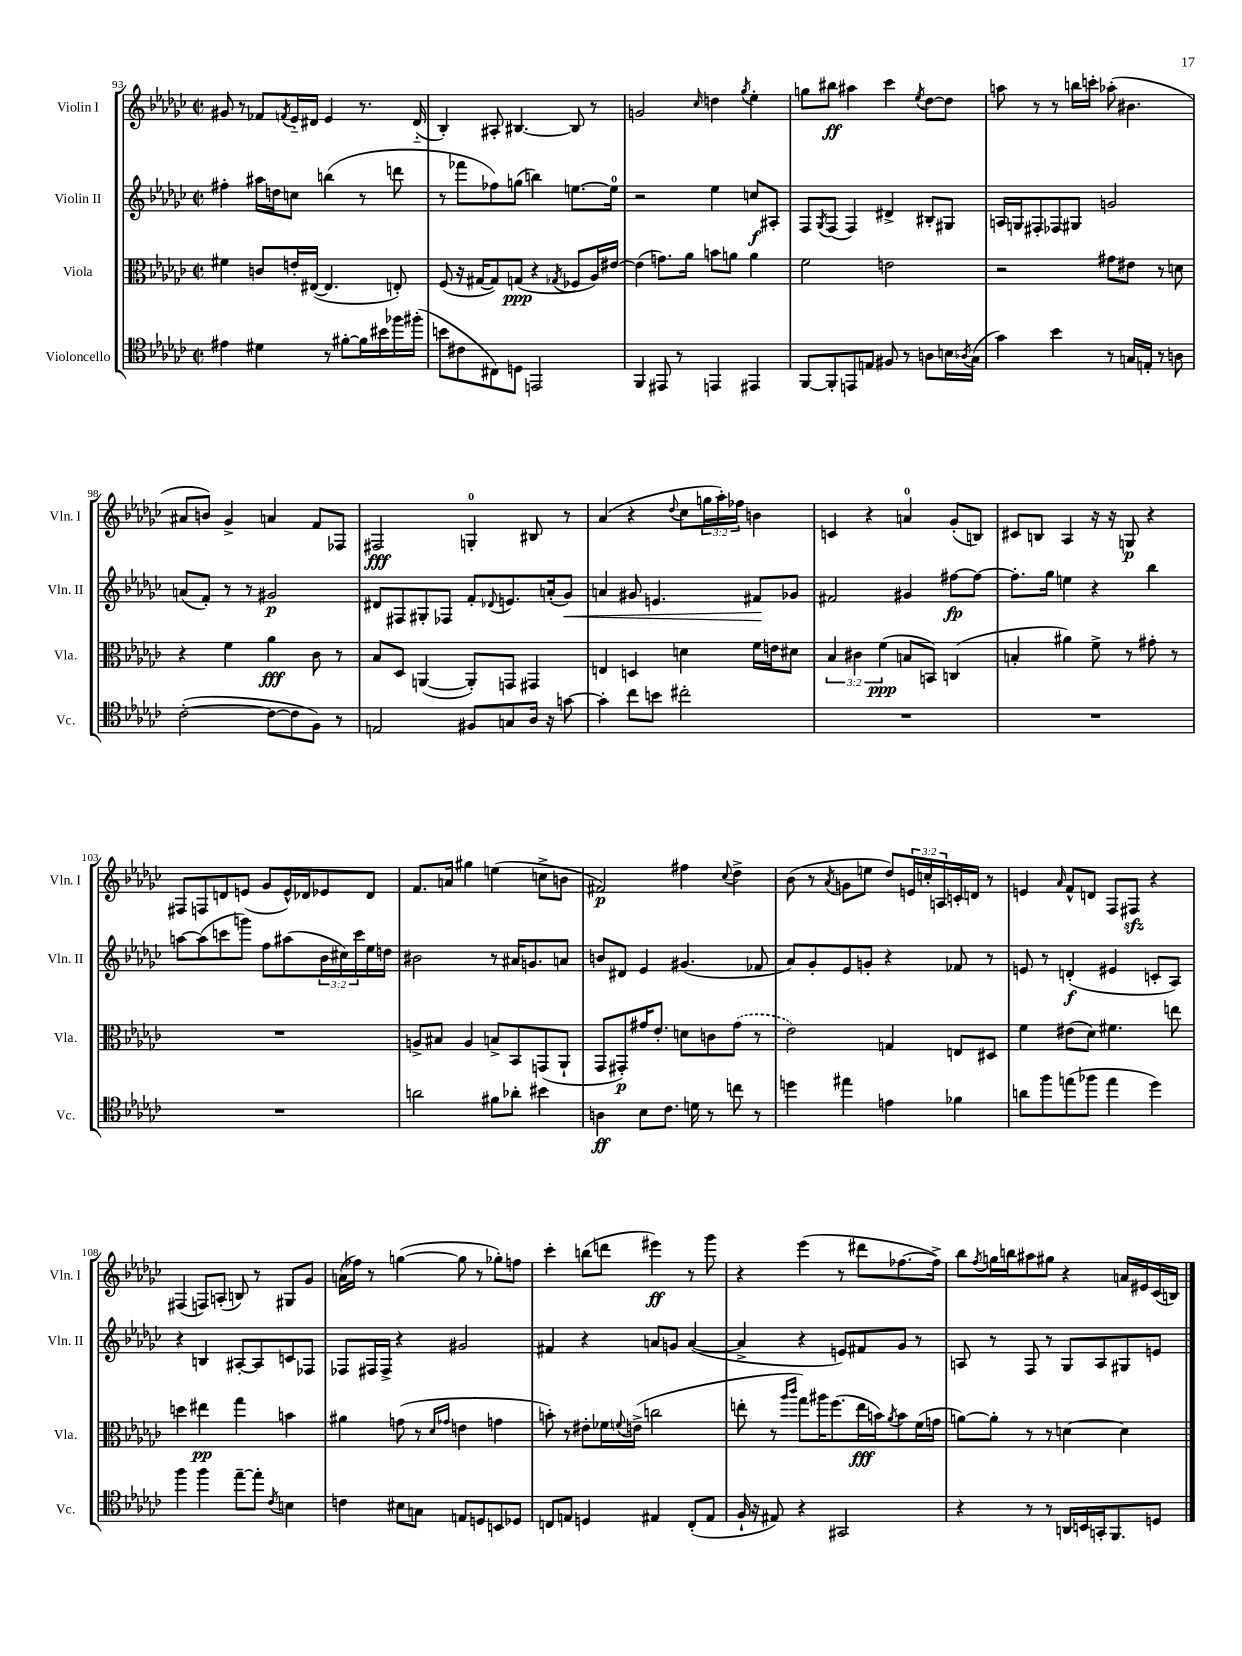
<<
\new StaffGroup <<
\new Staff = "s0" \with { instrumentName = "Violin I" shortInstrumentName = "Vln. I" } {
    \clef treble \key ges \major \defaultTimeSignature \time 2/2 \override Staff.TupletNumber.text = #tuplet-number::calc-fraction-text
    gis'8 r8 fes'8 \acciaccatura { f'8 } ees'16-_ dis'16 ees'4 r8. dis'16-_( |
    bes4-.) ais8-. bis4.~ bis8 r8 |
    g'2 \grace { ces''16 } d''4 \acciaccatura { ges''8 } ees''4-. |
    g''8 bis''8\ff ais''4 ces'''4 \acciaccatura { ees''8 } des''8~ des''8 |
    a''8 r8 r8 b''16 c'''16-. aes''8-.( bis'4. |
    ais'8 b'8) ges'4-> a'4 f'8 fes8 |
    fis2\fff g4-0-. bis8 r8 |
    aes'4( r4 \appoggiatura { des''8 } ces''8 \tuplet 3/2 { g''16 aes''16-.) fes''16 } b'4 |
    c'4 r4 a'4-0 ges'8-.( b8) |
    cis'8 b8 aes4 r16 r16 g8\p r4 |
    fis8 f8 d'8 e'8( ges'8 e'16-^) des'16 ees'8 des'8 |
    f'8. a'16 gis''4 e''4( c''8-> b'8 |
    fis'2\p) fis''4 \appoggiatura { ces''8 } des''4-> |
    bes'8( r8 \acciaccatura { aes'8 } g'8 e''8 des''8) \tuplet 3/2 { e'16 c''16-. a16 } c'16-. d'16 r8 |
    e'4 \grace { aes'16 } f'8-^ d'8 f8 fis8\sfz r4 |
    fis4( f8) a8-.( b8) r8 gis8 ges'8 |
    a'16( fes''16) r8 g''4~( g''8 r8 ges''8-.) f''8 |
    ces'''4-. b''8( d'''8 eis'''4\ff) r8 ges'''8 |
    r4 ees'''4( r8 dis'''8 fes''8.~ fes''16->) |
    bes''8 \acciaccatura { f''8 } g''16 b''16 ais''8 gis''8 r4 a'16 eis'16 ces'16( b16) \bar "|." |
}
\new Staff = "s1" \with { instrumentName = "Violin II" shortInstrumentName = "Vln. II" } {
    \clef treble \key ges \major \defaultTimeSignature \time 2/2 \override Staff.TupletNumber.text = #tuplet-number::calc-fraction-text
    fis''4-. ais''16 d''16 c''8 b''4( r8 d'''8 |
    r8 fes'''8 fes''8) g''8( b''4) e''8.~ e''16-0 |
    r2 ees''4 c''8\f ais8-. |
    f8 \acciaccatura { ges8 } f8( f4) dis'4-> bis8-. gis8 |
    a16 g16 fis8-. fes8 gis8 g'2 |
    a'8( f'8-.) r8 r8 gis'2\p |
    dis'8 fis8 gis8-. fes8 f'8-. \appoggiatura { des'8 } e'8. a'16-.( ges'8\<) |
    a'4 gis'8 e'4. fis'8\! ges'8 |
    fis'2 gis'4 fis''8~\fp fis''8~ |
    fis''8.-. ges''16 e''4 r4 bes''4 |
    a''8~ a''8( c'''8 g'''8) f''8 ais''8( \tuplet 3/2 { bes'16 cis''16) c'''16 } ees''16 d''16 |
    bis'2 r8 ais'16 g'8. a'8 |
    b'8 dis'8 ees'4 gis'4.( fes'8 |
    aes'8) ges'8-. ees'8 g'8-. r4 fes'8 r8 |
    e'8 r8 d'4-.\f( eis'4 c'8-. aes8) |
    r4 b4 ais8~-. ais8 c'8 fes8 |
    fes8 fis16 fis16-> r4 gis'2 |
    fis'4 r4 a'8 g'8 a'4~( |
    a'4-> r4 e'8) fis'8 ges'8 r8 |
    a8 r8 f8 r8 ges8 a8 gis8 e'8 \bar "|." |
}
\new Staff = "s2" \with { instrumentName = "Viola" shortInstrumentName = "Vla." } {
    \clef alto \key ges \major \defaultTimeSignature \time 2/2 \override Staff.TupletNumber.text = #tuplet-number::calc-fraction-text
    fis'4 c'8 e'16-. eis16~( eis4. e8-.) |
    f8( r16 gis16~ gis8) g8\ppp( r4 \acciaccatura { ges8 } fes8 aes16) eis'16~ |
    eis'4( g'8.) aes'16 b'8 a'8 a'4 |
    f'2 e'2 |
    r2 gis'8 eis'8 r8 d'8 |
    r4 f'4 aes'4\fff ces'8 r8 |
    bes8 des8 a,4~( a,8-.) g,8 gis,4 |
    e4 d4 d'4 f'16 e'16 dis'8 |
    \tuplet 3/2 { bes4 cis'4 f'4\ppp( } b8 b,8) c4( |
    b4-. ais'4) f'8-> r8 gis'8-. r8 |
    R1 |
    a8-> bis8 a4 b8-> bes,8 g,8( aes,8-! |
    ges,8 gis,8-.\p) gis'16 ees'8.-. d'8 c'8 \once \slurDashed gis'8( r8 |
    ees'2) g4 e8 dis8 |
    f'4 eis'8( des'8) fis'4. e''8 |
    d''4 eis''4\pp ges''4 b'4 |
    ais'4 g'8( r8 \grace { des'16 ges'16 } e'4 g'4 |
    b'8-.) r8 eis'8-. fes'16 \appoggiatura { f'8 } e'16->( c''2 |
    e''8-. r8 \grace { aes''16 ces'''16 } ges''8) ais''16 f''8.( e''16\fff b'16) \acciaccatura { aes'8 } b'8 f'16( g'16 |
    a'8~) a'8-. r8 r8 d'4~ d'4 \bar "|." |
}
\new Staff = "s3" \with { instrumentName = "Violoncello" shortInstrumentName = "Vc." } {
    \clef tenor \key ges \major \defaultTimeSignature \time 2/2
    eis'4 dis'4 r8 fis'8~-. fis'16 bis'16 fes''16 fis''16-.( |
    b'8 cis'8 cis8) d8 e,2 |
    f,4 eis,8 r8 e,4 eis,4 |
    f,8~ f,8-. e,8 e8 fis8 r8 a8 b16 \acciaccatura { aes8 } ges16( |
    ges'4) bes'4 r8 g16 e16-. r8 a8 |
    ces'2~-.( ces'8~ ces'8 f8) r8 |
    e2 fis8 g8 aes16 r16 g'8~ |
    g'4-. ces''8 b'8 cis''2-. |
    R1 |
    R1 |
    R1 |
    a'2 fis'8 aes'8-. bis'4 |
    a4\ff bes8 ces'8. d'16 r8 c''8 r8 |
    d''4 eis''4 e'4 fes'4 |
    a'8 f''8 e''8( fes''8 e''4 des''4) |
    f''4 f''4 ees''8~-- ees''8-. \acciaccatura { ces'8 } b4 |
    c'4 bis8 g8 e8 d8 b,8 des8 |
    c8 e8 d4 eis4 c8-.( eis8 |
    f16-! r16 eis8) r4 gis,2 |
    r4 r8 r8 a,16 b,16 g,16-. f,8. d8 \bar "|." |
}
>>
>>
\layout { \context { \Score currentBarNumber = #93 } }
